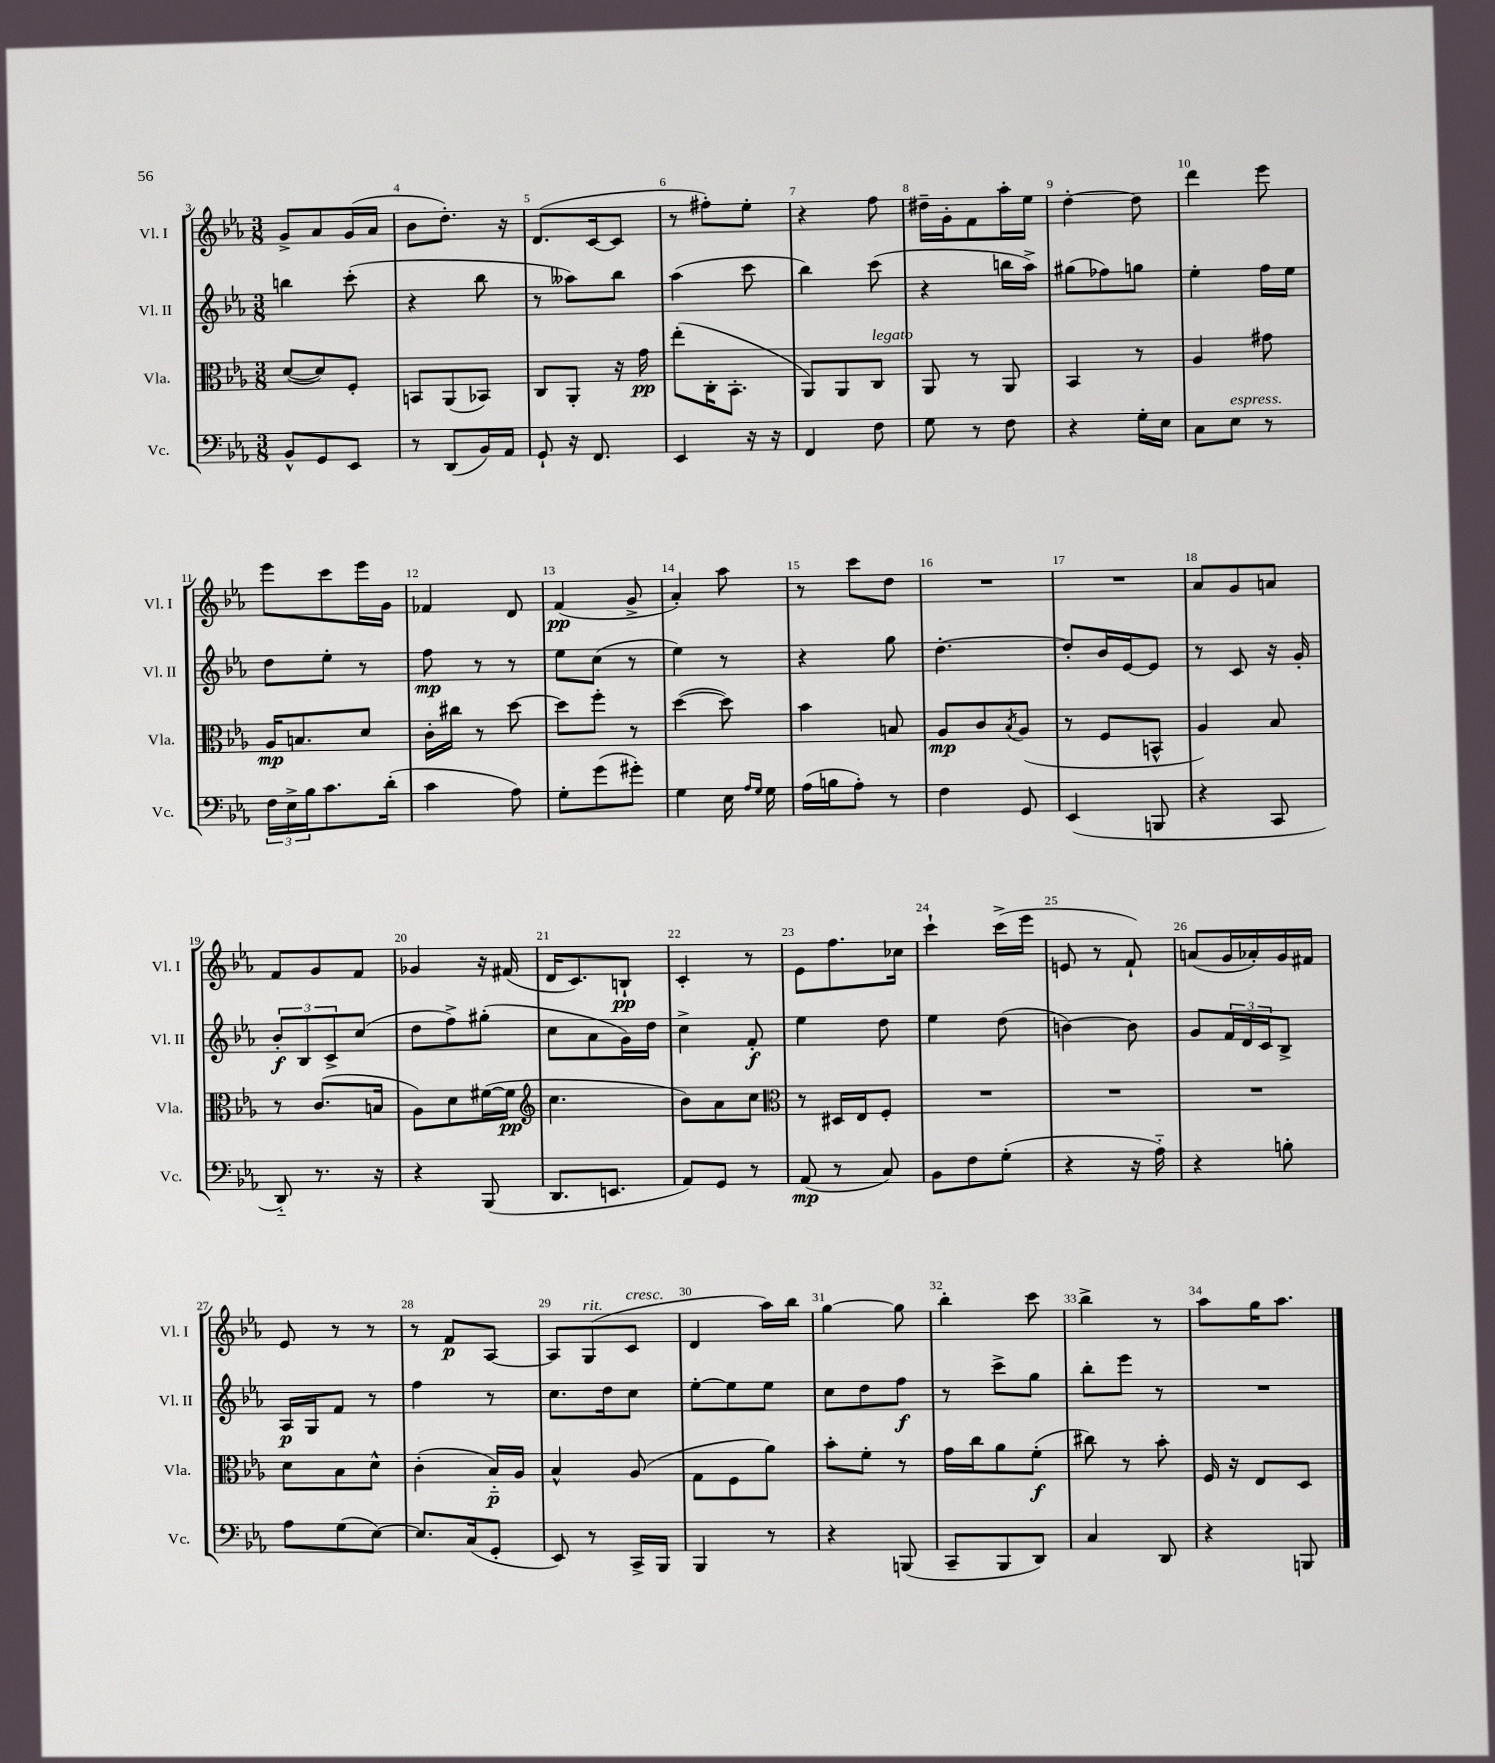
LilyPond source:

<<
\new StaffGroup <<
\new Staff = "s0" \with { instrumentName = "Vl. I" shortInstrumentName = "Vl. I" } {
    \clef treble \key ees \major \numericTimeSignature \time 3/8
    g'8-> aes'8 g'16( aes'16 |
    bes'8 d''8.-.) r16 |
    d'8.( c'16~ c'8 |
    r8 fis''8-.) ees''8-. |
    r4 f''8 |
    dis''16-- g'16-. f'8 aes''16-. ees''16 |
    d''4~-. d''8 |
    d'''4 ees'''8 |
    ees'''8 c'''8 ees'''16 g'16 |
    fes'4 d'8 |
    f'4\pp( g'8-> |
    aes'4-.) aes''8 |
    r8 c'''8 d''8 |
    R4. |
    R4. |
    aes'8 g'8 a'8 |
    f'8 g'8 f'8 |
    ges'4 r16 fis'16( |
    d'16 c'8.) b8-!\pp |
    c'4-. r8 |
    ees'8 f''8. ces''16 |
    c'''4-! c'''16->( ees'''16 |
    e'8 r8 f'8-!) |
    a'8( g'16 aes'16-.) g'16 fis'16 |
    ees'8 r8 r8 |
    r8 f'8\p aes8~ |
    aes8 g8^\markup { \italic "rit." }( c'8^\markup { \italic "cresc." } |
    d'4 aes''16) bes''16 |
    g''4~ g''8 |
    bes''4-. c'''8 |
    bes''4-> r8 |
    aes''8 g''16 aes''8. \bar "|." |
}
\new Staff = "s1" \with { instrumentName = "Vl. II" shortInstrumentName = "Vl. II" } {
    \clef treble \key ees \major \numericTimeSignature \time 3/8
    b''4 c'''8-.( |
    r4 bes''8 |
    r8 aeses''8) bes''8 |
    aes''4( c'''8 |
    bes''4) c'''8( |
    r4 b''16 aes''16->) |
    gis''8( fes''8) g''8 |
    ees''4-. f''16 ees''16 |
    d''8 ees''8-. r8 |
    f''8\mp r8 r8 |
    ees''8 c''8( r8 |
    ees''4) r8 |
    r4 g''8 |
    d''4.~-. |
    d''8-. bes'16 ees'16~ ees'8 |
    r8 c'8 r16 g'16-. |
    \tuplet 3/2 { bes'8-.\f bes8 c'8-> } c''8( |
    d''8 f''8->) gis''8-.( |
    c''8 aes'8 g'16) d''16 |
    c''4-> f'8-.\f |
    ees''4 d''8 |
    ees''4 d''8( |
    b'4~) b'8 |
    g'8 \tuplet 3/2 { f'16 d'16 c'16 } bes8-> |
    aes16\p g16 f'8 r8 |
    f''4 r8 |
    c''8. d''16 c''8 |
    ees''8~-. ees''8 ees''8 |
    c''8 d''8 f''8\f |
    r8 c'''8-> g''8 |
    bes''8-. ees'''8 r8 |
    R4. \bar "|." |
}
\new Staff = "s2" \with { instrumentName = "Vla." shortInstrumentName = "Vla." } {
    \clef alto \key ees \major \numericTimeSignature \time 3/8
    d'8~( d'8) f8-. |
    b,8 aes,8( bes,8) |
    c8 aes,8-. r16 g'16\pp |
    ees''8-.( c16-. bes,8.-. |
    aes,8) aes,8 c8^\markup { \italic "legato" } |
    aes,8 r8 aes,8 |
    bes,4 r8 |
    aes4 gis'8 |
    aes16\mp b8. d'8 |
    c'16-. cis''16 r8 d''8~ |
    d''8 f''8-. r8 |
    d''4~( d''8) |
    bes'4 b8 |
    aes8\mp c'8 \acciaccatura { bes8 } aes8( |
    r8 f8 b,8-^ |
    aes4) bes8 |
    r8 c'8.( b16 |
    aes8) d'8 fis'16~( fis'16\pp |
    \clef treble c''4. |
    bes'8) aes'8 c''8 |
    \clef alto r8 dis16 ees16 f8-. |
    R4. |
    R4. |
    R4. |
    d'8 bes8 d'8-^ |
    c'4-.( bes16-_\p) aes16 |
    bes4-^ aes8( |
    g8 f8 aes'8) |
    bes'8-. f'8-. r8 |
    g'16 c''16 aes'8 f'8-.\f( |
    cis''8) r8 bes'8-. |
    f16 r16 ees8 d8 \bar "|." |
}
\new Staff = "s3" \with { instrumentName = "Vc." shortInstrumentName = "Vc." } {
    \clef bass \key ees \major \numericTimeSignature \time 3/8
    bes,8-^ g,8 ees,8 |
    r8 d,8( bes,16) aes,16 |
    g,8-! r16 f,8. |
    ees,4 r16 r16 |
    f,4 f8 |
    g8 r8 f8 |
    r4 g16-. ees16 |
    c8 ees8^\markup { \italic "espress." } r8 |
    \tuplet 3/2 { f16 ees16-> bes16 } c'8. d'16-.( |
    c'4 aes8) |
    g8-. g'8( gis'8-.) |
    g4 ees16 \grace { aes16 g16 } g16 |
    aes16( b16 aes8-.) r8 |
    f4 g,8 |
    ees,4( b,,8 |
    r4 c,8 |
    d,8-_) r8. r16 |
    r4 bes,,8( |
    d,8. e,8. |
    aes,8) g,8 r8 |
    aes,8\mp( r8 c8) |
    bes,8 f8 g8-.( |
    r4 r16 aes16-_) |
    r4 b8-. |
    aes8 g8( ees8~) |
    ees8. c16( g,8-. |
    ees,8) r8 c,16-> bes,,16 |
    bes,,4 r8 |
    r4 b,,8( |
    c,8-- bes,,8 d,8) |
    c4 d,8 |
    r4 b,,8 \bar "|." |
}
>>
>>
\layout { \context { \Score currentBarNumber = #3 \override BarNumber.break-visibility = ##(#f #t #t) barNumberVisibility = #all-bar-numbers-visible } }
